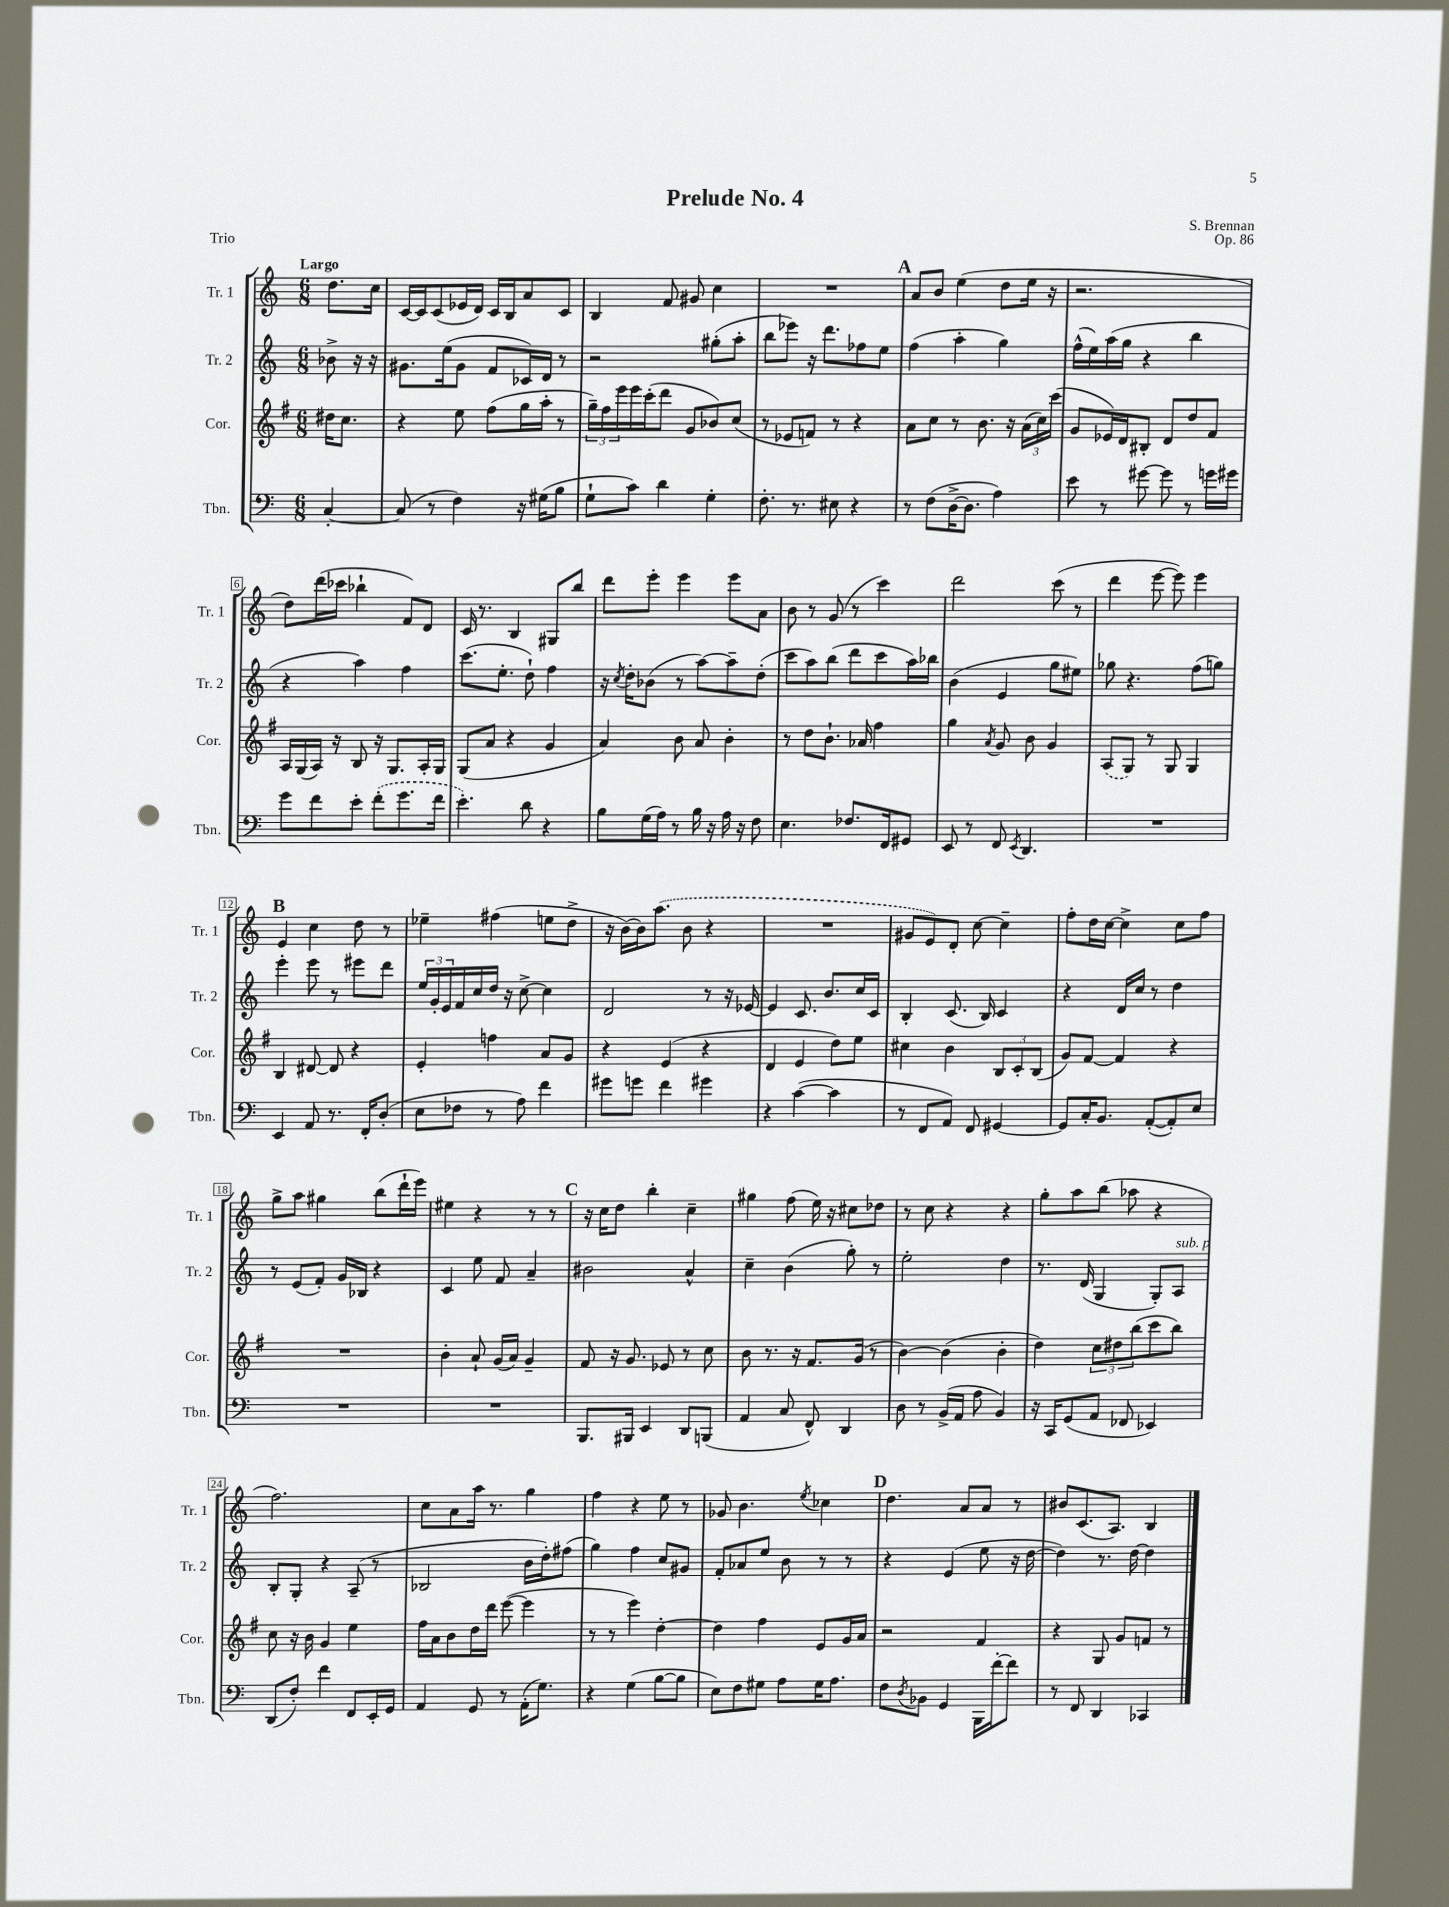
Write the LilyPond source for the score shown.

\header { title = "Prelude No. 4" composer = "S. Brennan" opus = "Op. 86" piece = "Trio" }
<<
\new StaffGroup <<
\new Staff = "s0" \with { instrumentName = "Tr. 1" shortInstrumentName = "Tr. 1" } {
    \clef treble \key c \major \numericTimeSignature \time 6/8 \partial 4 \tempo "Largo"
    d''8. c''16 |
    c'16~ c'16 c'8( ees'16 d'16) c'16 b16 a'8 c'8 |
    b4 f'8 gis'8 c''4 |
    R2. |
    \mark \markup { \bold "A" } a'8 b'8 e''4( d''8 e''16 r16 |
    r2. |
    d''8) d'''16( ces'''16 bes''4-! f'8) d'8 |
    c'16 r8. b4 gis8 b''8 |
    d'''8 e'''8-. e'''4 e'''8 a'8 |
    b'8 r8 g'8( r8 c'''4) |
    d'''2 c'''8( r8 |
    d'''4 e'''8~ e'''8) e'''4 |
    \mark \markup { \bold "B" } e'4 c''4 d''8 r8 |
    ees''4-- fis''4( e''8 d''8-> |
    r16 b'16~) b'16 \once \slurDashed a''8.( b'8 r4 |
    R2. |
    gis'8 e'8) d'8-. c''8~ c''4-- |
    f''8-. d''16 c''16~ c''4-> c''8 f''8 |
    g''8-> a''8 gis''4 b''8( d'''16-! e'''16) |
    eis''4 r4 r8 r8 |
    \mark \markup { \bold "C" } r16 c''16 d''8 b''4-. c''4-- |
    gis''4 f''8( e''16) r16 cis''8 des''8 |
    r8 c''8 r4 r4 |
    g''8-. a''8 b''8( aes''8 r4 |
    f''2.) |
    c''8 a'8 a''16 r8. g''4 |
    f''4 r4 e''8 r8 |
    ges'8 b'4. \acciaccatura { e''8 } ces''4 |
    \mark \markup { \bold "D" } d''4. a'8 a'8 r8 |
    bis'8 c'8.( a8.) b4 \bar "|." |
}
\new Staff = "s1" \with { instrumentName = "Tr. 2" shortInstrumentName = "Tr. 2" } {
    \clef treble \key c \major \numericTimeSignature \time 6/8 \partial 4
    bes'8-> r16 r16 |
    gis'8. e''16( gis'8 f'8 ces'16) d'16 r8 |
    r2 gis''8-.( a''8-. |
    b''8 ees'''8) r16 d'''8. fes''8 e''8 |
    \mark \markup { \bold "A" } f''4( a''4-. g''4) |
    f''16-^( e''16) a''16( g''16 r4 b''4 |
    r4 a''4) f''4 |
    c'''8.( e''8.-. d''8-!) f''4 |
    r16 \acciaccatura { c''8 } d''16-. bes'8( r8 a''8~) a''8-- d''8-.( |
    c'''8 a''8) b''8( d'''8 c'''8 a''16) bes''16 |
    b'4( e'4 g''8 eis''8) |
    ges''8 r4. f''8( g''8) |
    \mark \markup { \bold "B" } e'''4-. e'''8 r8 eis'''8 d'''8 |
    \tuplet 3/2 { e''16 g'16-. e'16 } f'16 c''16 d''16 r16 c''8~-> c''4 |
    d'2 r8 r16 ees'16~ |
    ees'4 c'8. b'8. c''16 c'16 |
    b4-. c'8.( b16) c'4 |
    r4 d'16 c''16 r8 d''4 |
    r8 e'8( f'8-.) g'16 bes16 r4 |
    c'4 e''8 f'8 a'4-- |
    \mark \markup { \bold "C" } bis'2 a'4-^ |
    c''4-- b'4( g''8-.) r8 |
    e''2-. d''4 |
    r8. d'16( g4 g8-.) a8^\markup { \italic "sub. p" } |
    b8-. g8-. r4 a8--( r8 |
    bes2 b'16 d''16-.) fis''8( |
    g''4) f''4 c''8 gis'8 |
    f'8-. aes'8 e''8 b'8 r8 r8 |
    \mark \markup { \bold "D" } r4 e'4( e''8 r16 d''16~ |
    d''4) r8. d''16~ d''4 \bar "|." |
}
\new Staff = "s2" \with { instrumentName = "Cor." shortInstrumentName = "Cor." } {
    \clef treble \key g \major \numericTimeSignature \time 6/8 \partial 4
    dis''16 c''8. |
    r4 e''8 fis''8( g''16 a''16-. r8 |
    \tuplet 3/2 { g''16--) fis''16 e'''16 } e'''16 c'''16-.( d'''8 g'8 bes'8) c''8( |
    r8 ees'8 f'8) r8 r4 |
    \mark \markup { \bold "A" } a'8 c''8 r8 b'8. r16 \tuplet 3/2 { a'16( c''16) c'''16( } |
    g'8 ees'16) d'16 bis8-. d'8 d''8 fis'8 |
    a16 g16( a16) r16 b8 r16 g8. a16-. g16 |
    g8( a'8 r4 g'4 |
    a'4) b'8 a'8 b'4-. |
    r8 d''8 b'8.-! aes'16 fis''4 |
    g''4 \acciaccatura { a'8 } g'8 b'8 g'4 |
    \once \slurDashed a8( g8) r8 g8 g4 |
    \mark \markup { \bold "B" } b4 dis'8~ dis'8 r4 |
    e'4-. f''4 a'8 g'8 |
    r4 e'4( r4 |
    d'4 e'4 d''8) e''8 |
    cis''4 b'4 \tuplet 3/2 { b8 c'8-. b8( } |
    g'8) fis'8~ fis'4 r4 |
    R2. |
    b'4-. a'8-! g'16( a'16) g'4-- |
    \mark \markup { \bold "C" } fis'8 r16 g'8. ees'8 r8 c''8 |
    b'8 r8. r16 fis'8. g'16( r8 |
    b'4~) b'4( b'4-. |
    d''4) \tuplet 3/2 { c''8 dis''8 b''8( } c'''8 b''8) |
    c''8 r16 b'16 g'4 e''4 |
    fis''16 a'16 b'8 d''16 d'''16 e'''8~( e'''4 |
    r8 r8 e'''4) d''4~-. |
    d''4 fis''4 e'8 g'16 a'16 |
    \mark \markup { \bold "D" } r2 fis'4 |
    r4 g8 g'8 f'8 r8 \bar "|." |
}
\new Staff = "s3" \with { instrumentName = "Tbn." shortInstrumentName = "Tbn." } {
    \clef bass \key c \major \numericTimeSignature \time 6/8 \partial 4
    c4~-. |
    c8( r8 f4) r16 gis16( b8 |
    g8-! c'8) d'4 g4-. |
    f8.-. r8. eis8 r4 |
    \mark \markup { \bold "A" } r8 f8( d16~-> d8. a4) |
    e'8 r8 gis'8~ gis'8 r8 g'16 gis'16 |
    g'8 f'8 e'8-. \once \slurDashed f'8-.( g'8. f'16 |
    e'4.-.) d'8 r4 |
    b8 g16( a16) r8 b16 r16 a16 r16 f8 |
    e4. fes8. f,16 gis,8 |
    e,8 r8 f,8 \acciaccatura { e,8 } d,4. |
    R2. |
    \mark \markup { \bold "B" } e,4 a,8 r8. f,16-. d8-.( |
    e8 fes8 r8 a8) f'4 |
    gis'8 g'8 f'4 gis'4 |
    r4 c'4~( c'4 |
    r8 f,8 a,8) f,8 gis,4~ |
    gis,8 c16-. b,8. a,8~-.( a,8-.) e8 |
    R2. |
    R2. |
    \mark \markup { \bold "C" } b,,8. bis,,16 e,4 d,8 b,,8( |
    a,4 c8 f,8-^) d,4 |
    d8 r8 b,16->( a,16 a8 b,4) |
    r16 c,16 g,8( a,8 fes,8 ees,4) |
    d,8( f8-.) f'4 f,8 e,16-. g,16 |
    a,4 g,8 r8 a,16-.( g8.) |
    r4 g4( b8~ b8 |
    e8) f8 gis8 a8 gis16 a8. |
    \mark \markup { \bold "D" } f8 \acciaccatura { d8 } bes,8 g,4 b,,16 f'16~-. f'8 |
    r8 f,8 d,4 ces,4 \bar "|." |
}
>>
>>
\layout { \context { \Score \override BarNumber.stencil = #(make-stencil-boxer 0.1 0.3 ly:text-interface::print) } }
